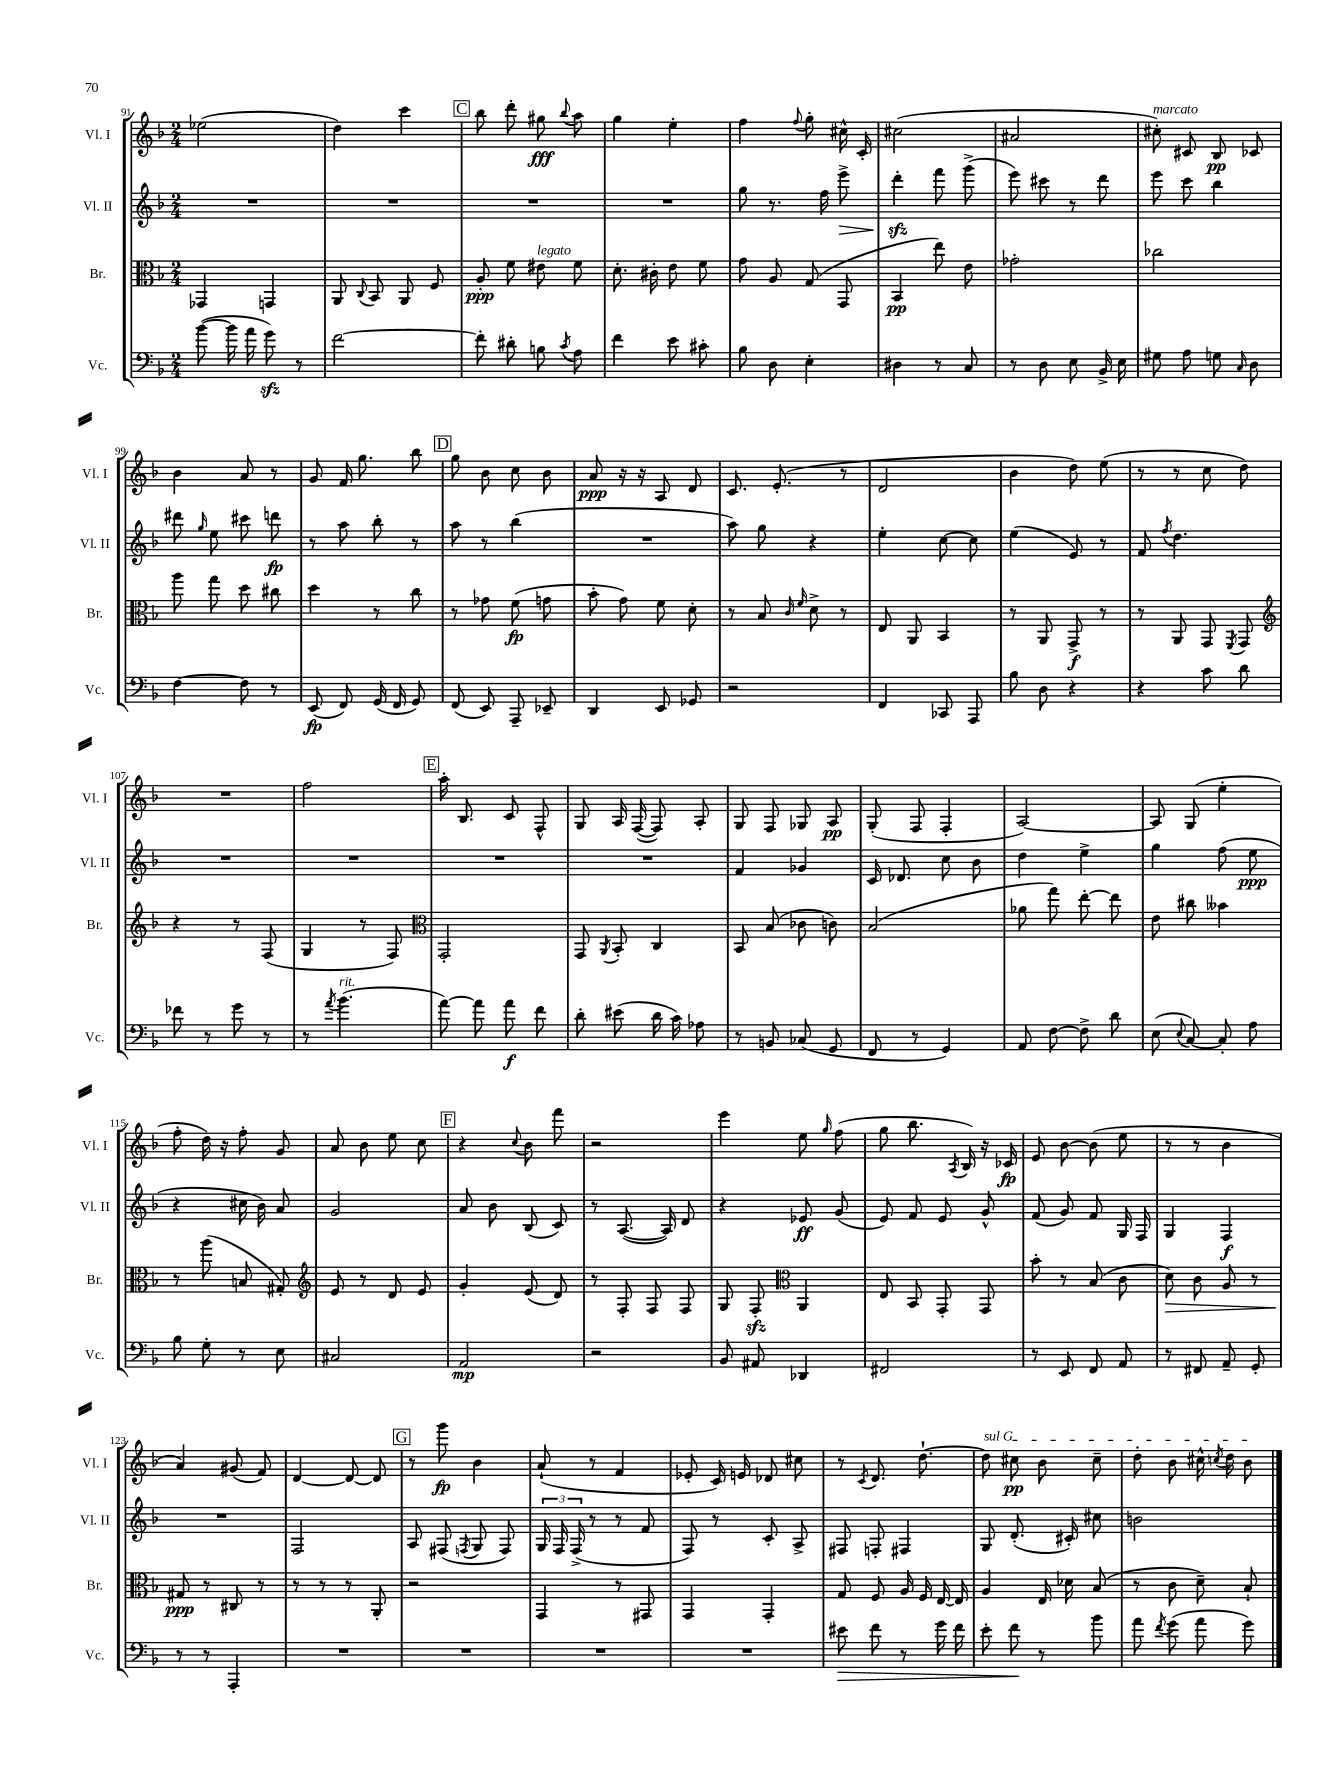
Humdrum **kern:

**kern	**dynam	**kern	**dynam	**kern	**dynam	**kern	**dynam
*part4	*part4	*part3	*part3	*part2	*part2	*part1	*part1
*staff4	*staff4	*staff3	*staff3	*staff2	*staff2	*staff1	*staff1
*I"Vc.	*	*I"Br.	*	*I"Vl. II	*	*I"Vl. I	*
*I'Vc.	*	*I'Br.	*	*I'Vl. II	*	*I'Vl. I	*
*clefF4	*	*clefC3	*	*clefG2	*	*clefG2	*
*k[b-]	*	*k[b-]	*	*k[b-]	*	*k[b-]	*
*M2/4	*	*M2/4	*	*M2/4	*	*M2/4	*
=91	=91	=91	=91	=91	=91	=91	=91
([8b-\	.	4GG-X/	.	2r	.	(2ee-X\	.
16b-\]	.	.	.	.	.	.	.
16a\	.	.	.	.	.	.	.
8gzz\)	.	4GGn/	.	.	.	.	.
8r	.	.	.	.	.	.	.
=92	=92	=92	=92	=92	=92	=92	=92
[2f\	.	8AA/	.	2r	.	4dd\)	.
.	.	8qqC/	.	.	.	.	.
.	.	8BB-/	.	.	.	.	.
.	.	8AA/	.	.	.	4ccc\	.
.	.	8F/	.	.	.	.	.
!!LO:REH:place=s1:t=C
=93	=93	=93	=93	=93	=93	=93	=93
8f'\]	.	8A'/	ppp	2r	.	8bb-\	.
8d#X'\	.	8f\	.	.	.	8ddd'\	.
!	!	!LO:TX:a:i:t=legato	!	!	!	!	!
8Bn\	.	8e#X\	.	.	.	8gg#X\	fff
8qc/	.	.	.	.	.	8qqbb-/	.
8A\	.	8f\	.	.	.	8aa\	.
=94	=94	=94	=94	=94	=94	=94	=94
4f\	.	8.d'\	.	2r	.	4gg\	.
.	.	16c#X'\	.	.	.	.	.
8e\	.	8e\	.	.	.	4ee'\	.
8c#X'\	.	8f\	.	.	.	.	.
=95	=95	=95	=95	=95	=95	=95	=95
8B-\	.	8g\	.	8gg\	.	4ff\	.
8D\	.	8A/	.	8.r	.	.	.
.	.	.	.	.	.	8qqff/	.
4E'\	.	(8G/	.	.	.	8gg'\	.
.	.	.	.	16ff\	.	.	.
!	!	!	!	!	!LO:HP:b	!	!
.	.	8GG/	.	8eee^\	>	16cc#X^^\	.
.	.	.	.	.	.	16c'/	.
=96	=96	=96	=96	=96	=96	=96	=96
4D#X\	.	4BB-/	pp	4dddzz'\	.	(2cc#X\	.
8r	.	8ee\)	.	8fff\	]	.	.
8C/	.	8e\	.	(8ggg^\	.	.	.
=97	=97	=97	=97	=97	=97	=97	=97
8r	.	2g-X'\	.	8eee\)	.	2a#X/	.
8D\	.	.	.	8ccc#X\	.	.	.
8E\	.	.	.	8r	.	.	.
16BB-^/	.	.	.	8ddd\	.	.	.
16E\	.	.	.	.	.	.	.
=98	=98	=98	=98	=98	=98	=98	=98
!	!	!	!	!	!	!LO:TX:a:i:t=marcato	!
8G#X\	.	2cc-X\	.	8eee\	.	8cc#X'\)	.
8A\	.	.	.	8ccc\	.	8c#X/	.
8Gn\	.	.	.	4bb-\	.	8B-/	pp
16qqC/	.	.	.	.	.	.	.
8D\	.	.	.	.	.	8c-X/	.
!!LO:LB:g=z
=99	=99	=99	=99	=99	=99	=99	=99
[4F\	.	8aa\	.	8ddd#X\	.	4b-\	.
.	.	.	.	16qqgg/	.	.	.
.	.	8gg\	.	8ee\	.	.	.
8F\]	.	8dd\	.	8ccc#X\	.	8a/	.
8r	.	8cc#X\	.	8dddn\	fp	8r	.
=100	=100	=100	=100	=100	=100	=100	=100
(8EE/	fp	4dd\	.	8r	.	8g/	.
8FF/)	.	.	.	8aa\	.	16f/	.
.	.	.	.	.	.	8.gg\	.
(16GG/	.	8r	.	8bb-'\	.	.	.
16FF/	.	.	.	.	.	.	.
8GG/)	.	8cc\	.	8r	.	8bb-\	.
!!LO:REH:place=s1:t=D
=101	=101	=101	=101	=101	=101	=101	=101
(8FF/	.	8r	.	8aa\	.	8gg\	.
8EE/)	.	8g-X\	.	8r	.	8b-\	.
8AAA~/	.	(8f\	fp	(4bb-\	.	8cc\	.
8EE-X~/	.	8gn\	.	.	.	8b-\	.
=102	=102	=102	=102	=102	=102	=102	=102
4DD/	.	8b-'\	.	2r	.	8a/	ppp
.	.	8g\)	.	.	.	16r	.
.	.	.	.	.	.	16r	.
8EE/	.	8f\	.	.	.	8A/	.
8GG-X/	.	8d'\	.	.	.	8d/	.
=103	=103	=103	=103	=103	=103	=103	=103
2r	.	8r	.	8aa\)	.	8.c/	.
.	.	8B-/	.	8gg\	.	.	.
.	.	.	.	.	.	(8.e'/	.
.	.	16qqc/	.	.	.	.	.
.	.	16qqf/	.	.	.	.	.
.	.	8d^\	.	4r	.	.	.
.	.	8r	.	.	.	8r	.
=104	=104	=104	=104	=104	=104	=104	=104
4FF/	.	8E/	.	4ee'\	.	2d/	.
.	.	8AA/	.	.	.	.	.
8CC-X/	.	4BB-/	.	[8cc\	.	.	.
8AAA/	.	.	.	8cc\]	.	.	.
=105	=105	=105	=105	=105	=105	=105	=105
8B-\	.	8r	.	(4ee\	.	4b-\	.
8D\	.	8AA/	.	.	.	.	.
4r	.	8GG^/	f	8e/)	.	8dd\)	.
.	.	8r	.	8r	.	(8ee\	.
=106	=106	=106	=106	=106	=106	=106	=106
4r	.	8r	.	8f/	.	8r	.
.	.	.	.	8qff/	.	.	.
.	.	8AA/	.	4.dd\	.	8r	.
8c\	.	8GG/	.	.	.	8cc\	.
.	.	8qFF/	.	.	.	.	.
8d\	.	8GG/	.	.	.	8dd\)	.
!!LO:LB:g=z
=107	=107	=107	=107	=107	=107	=107	=107
*	*	*clefG2	*	*	*	*	*
8f-X\	.	4r	.	2r	.	2r	.
8r	.	.	.	.	.	.	.
8g\	.	8r	.	.	.	.	.
8r	.	(8F/	.	.	.	.	.
=108	=108	=108	=108	=108	=108	=108	=108
8r	.	4G/	.	2r	.	2ff\	.
8qa/	.	.	.	.	.	.	.
!LO:TX:a:i:t=rit.	!	!	!	!	!	!	!
(4.b-\	.	.	.	.	.	.	.
.	.	8r	.	.	.	.	.
.	.	8F/)	.	.	.	.	.
!!LO:REH:place=s1:t=E
=109	=109	=109	=109	=109	=109	=109	=109
*	*	*clefC3	*	*	*	*	*
[8a\)	.	2GG'/	.	2r	.	16aa'\	.
.	.	.	.	.	.	8.B-/	.
8a\]	.	.	.	.	.	.	.
8a\	f	.	.	.	.	8c/	.
8f\	.	.	.	.	.	8F^^/	.
=110	=110	=110	=110	=110	=110	=110	=110
8d'\	.	8GG/	.	2r	.	8G/	.
.	.	8qAA/	.	.	.	.	.
(8e#X\	.	8BB-'/	.	.	.	16A/	.
.	.	.	.	.	.	([16F/	.
16d\	.	4C/	.	.	.	8F/])	.
16c\)	.	.	.	.	.	.	.
8A-X\	.	.	.	.	.	8A'/	.
=111	=111	=111	=111	=111	=111	=111	=111
8r	.	8BB-/	.	4f/	.	8G/	.
8BBn/	.	(8B-/	.	.	.	8F/	.
(8C-X/	.	8c-X\	.	4g-X/	.	8G-X/	.
8GG/	.	8cn\)	.	.	.	8A/	pp
=112	=112	=112	=112	=112	=112	=112	=112
8FF/	.	(2B-/	.	16c/	.	(8G'/	.
.	.	.	.	8.d-X/	.	.	.
8r	.	.	.	.	.	8F/	.
4GG/)	.	.	.	8cc\	.	4F'/	.
.	.	.	.	8b-\	.	.	.
=113	=113	=113	=113	=113	=113	=113	=113
8AA/	.	8a-X\	.	4dd\	.	[2A/)	.
[8F\	.	8gg\)	.	.	.	.	.
8F^\]	.	[8ee'\	.	4ee^\	.	.	.
8d\	.	8ee\]	.	.	.	.	.
=114	=114	=114	=114	=114	=114	=114	=114
(8E\	.	8e\	.	4gg\	.	8A/]	.
8qqE/	.	.	.	.	.	.	.
[8C/)	.	8cc#X\	.	.	.	(8G/	.
8C'/]	.	4b--X\	.	(8ff\	.	4ee'\	.
8A\	.	.	.	8ee\	ppp	.	.
!!LO:LB:g=z
=115	=115	=115	=115	=115	=115	=115	=115
8B-\	.	8r	.	4r	.	8ff'\	.
8G'\	.	(8aa\	.	.	.	16dd\)	.
.	.	.	.	.	.	16r	.
8r	.	8Bn/	.	16cc#X\	.	8ff'\	.
.	.	.	.	16b-\)	.	.	.
8E\	.	8G#X'/)	.	8a/	.	8g/	.
=116	=116	=116	=116	=116	=116	=116	=116
*	*	*clefG2	*	*	*	*	*
2C#X/	.	8e/	.	2g/	.	8a/	.
.	.	8r	.	.	.	8b-\	.
.	.	8d/	.	.	.	8ee\	.
.	.	8e/	.	.	.	8cc\	.
!!LO:REH:place=s1:t=F
=117	=117	=117	=117	=117	=117	=117	=117
2AA/	mp	4g'/	.	8a/	.	4r	.
.	.	.	.	8b-\	.	.	.
.	.	.	.	.	.	8qqcc/	.
.	.	(8e/	.	(8B-/	.	8b-\	.
.	.	8d/)	.	8c/)	.	8fff\	.
=118	=118	=118	=118	=118	=118	=118	=118
2r	.	8r	.	8r	.	2r	.
.	.	8F'/	.	([8.A/	.	.	.
.	.	8F/	.	.	.	.	.
.	.	.	.	16A/])	.	.	.
.	.	8F/	.	8d/	.	.	.
=119	=119	=119	=119	=119	=119	=119	=119
8BB-/	.	8G/	.	4r	.	4eee\	.
8AA#X/	.	8Fzz'/	.	.	.	.	.
*	*	*clefC3	*	*	*	*	*
4DD-X/	.	4AA/	.	8e-X/	ff	8ee\	.
.	.	.	.	.	.	16qqgg/	.
.	.	.	.	(8g/	.	(8ff\	.
=120	=120	=120	=120	=120	=120	=120	=120
2FF#X/	.	8E/	.	8e/)	.	8gg\	.
.	.	8BB-/	.	8f/	.	8.bb-\	.
.	.	8GG'/	.	8e/	.	.	.
.	.	.	.	.	.	8qA/	.
.	.	.	.	.	.	16B-/)	.
.	.	8GG/	.	8g^^/	.	16r	.
.	.	.	.	.	.	16c-X/	fp
=121	=121	=121	=121	=121	=121	=121	=121
8r	.	8b-'\	.	(8f/	.	8e/	.
8EE/	.	8r	.	8g/)	.	[8b-\	.
8FF/	.	(8B-/	.	8f/	.	(8b-\]	.
8AA/	.	8c\	.	16G/	.	8ee\	.
.	.	.	.	16F/	.	.	.
=122	=122	=122	=122	=122	=122	=122	=122
!	!	!	!LO:HP:b	!	!	!	!
8r	.	8d\)	>	4G/	.	8r	.
8FF#X/	.	8c\	.	.	.	8r	.
8AA~/	.	8A/	.	4F/	f	4b-\	.
8GG'/	.	8r	.	.	.	.	.
!!LO:LB:g=z
=123	=123	=123	=123	=123	=123	=123	=123
8r	.	8G#X/	ppp	2r	.	4a/)	.
8r	.	8r	]	.	.	.	.
4AAA'/	.	8C#X/	.	.	.	(8g#X/	.
.	.	8r	.	.	.	8f/)	.
=124	=124	=124	=124	=124	=124	=124	=124
2r	.	8r	.	2F/	.	[4d/	.
.	.	8r	.	.	.	.	.
.	.	8r	.	.	.	8d/_	.
.	.	8AA'/	.	.	.	8d/]	.
!!LO:REH:place=s1:t=G
=125	=125	=125	=125	=125	=125	=125	=125
2r	.	2r	.	8A/	.	8r	.
.	.	.	.	(8F#X/	.	8ggg\	fp
.	.	.	.	8qFn/	.	.	.
.	.	.	.	8G/	.	4b-\	.
.	.	.	.	8F/)	.	.	.
=126	=126	=126	=126	=126	=126	=126	=126
2r	.	4GG/	.	24G/	.	(8a`/	.
.	.	.	.	24F/	.	.	.
.	.	.	.	(24F^/	.	.	.
.	.	.	.	8r	.	8r	.
.	.	8r	.	8r	.	4f/	.
.	.	8GG#X/	.	8f/	.	.	.
=127	=127	=127	=127	=127	=127	=127	=127
2r	.	4GG/	.	8F/)	.	8e-X'/	.
.	.	.	.	8r	.	16c/)	.
.	.	.	.	.	.	16en/	.
.	.	4GG'/	.	8c'/	.	8d-X/	.
.	.	.	.	8A^/	.	8cc#X\	.
=128	=128	=128	=128	=128	=128	=128	=128
!	!LO:HP:b	!	!	!	!	!	!
8e#X\	>	8G/	.	8F#X/	.	8r	.
.	.	.	.	.	.	8qc/	.
8f\	.	8F/	.	8Fn'/	.	8.d/	.
8r	.	16A/	.	4F#X/	.	.	.
.	.	16F/	.	.	.	[8.dd`\	.
16g\	.	[16E/	.	.	.	.	.
16f\	.	16E/]	.	.	.	.	.
=129	=129	=129	=129	=129	=129	=129	=129
!	!	!	!	!	!	!LO:TX:a:i:t=sul G	!
8e'\	.	4A/	.	8G/	.	8dd\]	.
8f\	.	.	.	(8.d'/	.	8cc#X\	pp
8r	]	16E/	.	.	.	8b-\	.
.	.	16d-X\	.	16c#X'/)	.	.	.
8b-\	.	(8B-/	.	8cc#X\	.	8cc#~\	.
=130	=130	=130	=130	=130	=130	=130	=130
8a\	.	8r	.	2bn\	.	8dd'\	.
8qf/	.	.	.	.	.	.	.
(8g\	.	8c\	.	.	.	8b-\	.
8a\	.	8d~\)	.	.	.	16cc#X^^\	.
.	.	.	.	.	.	8qccn/	.
.	.	.	.	.	.	16dd\	.
8g\)	.	8B-`/	.	.	.	8b-\	.
==	==	==	==	==	==	==	==
*-	*-	*-	*-	*-	*-	*-	*-
